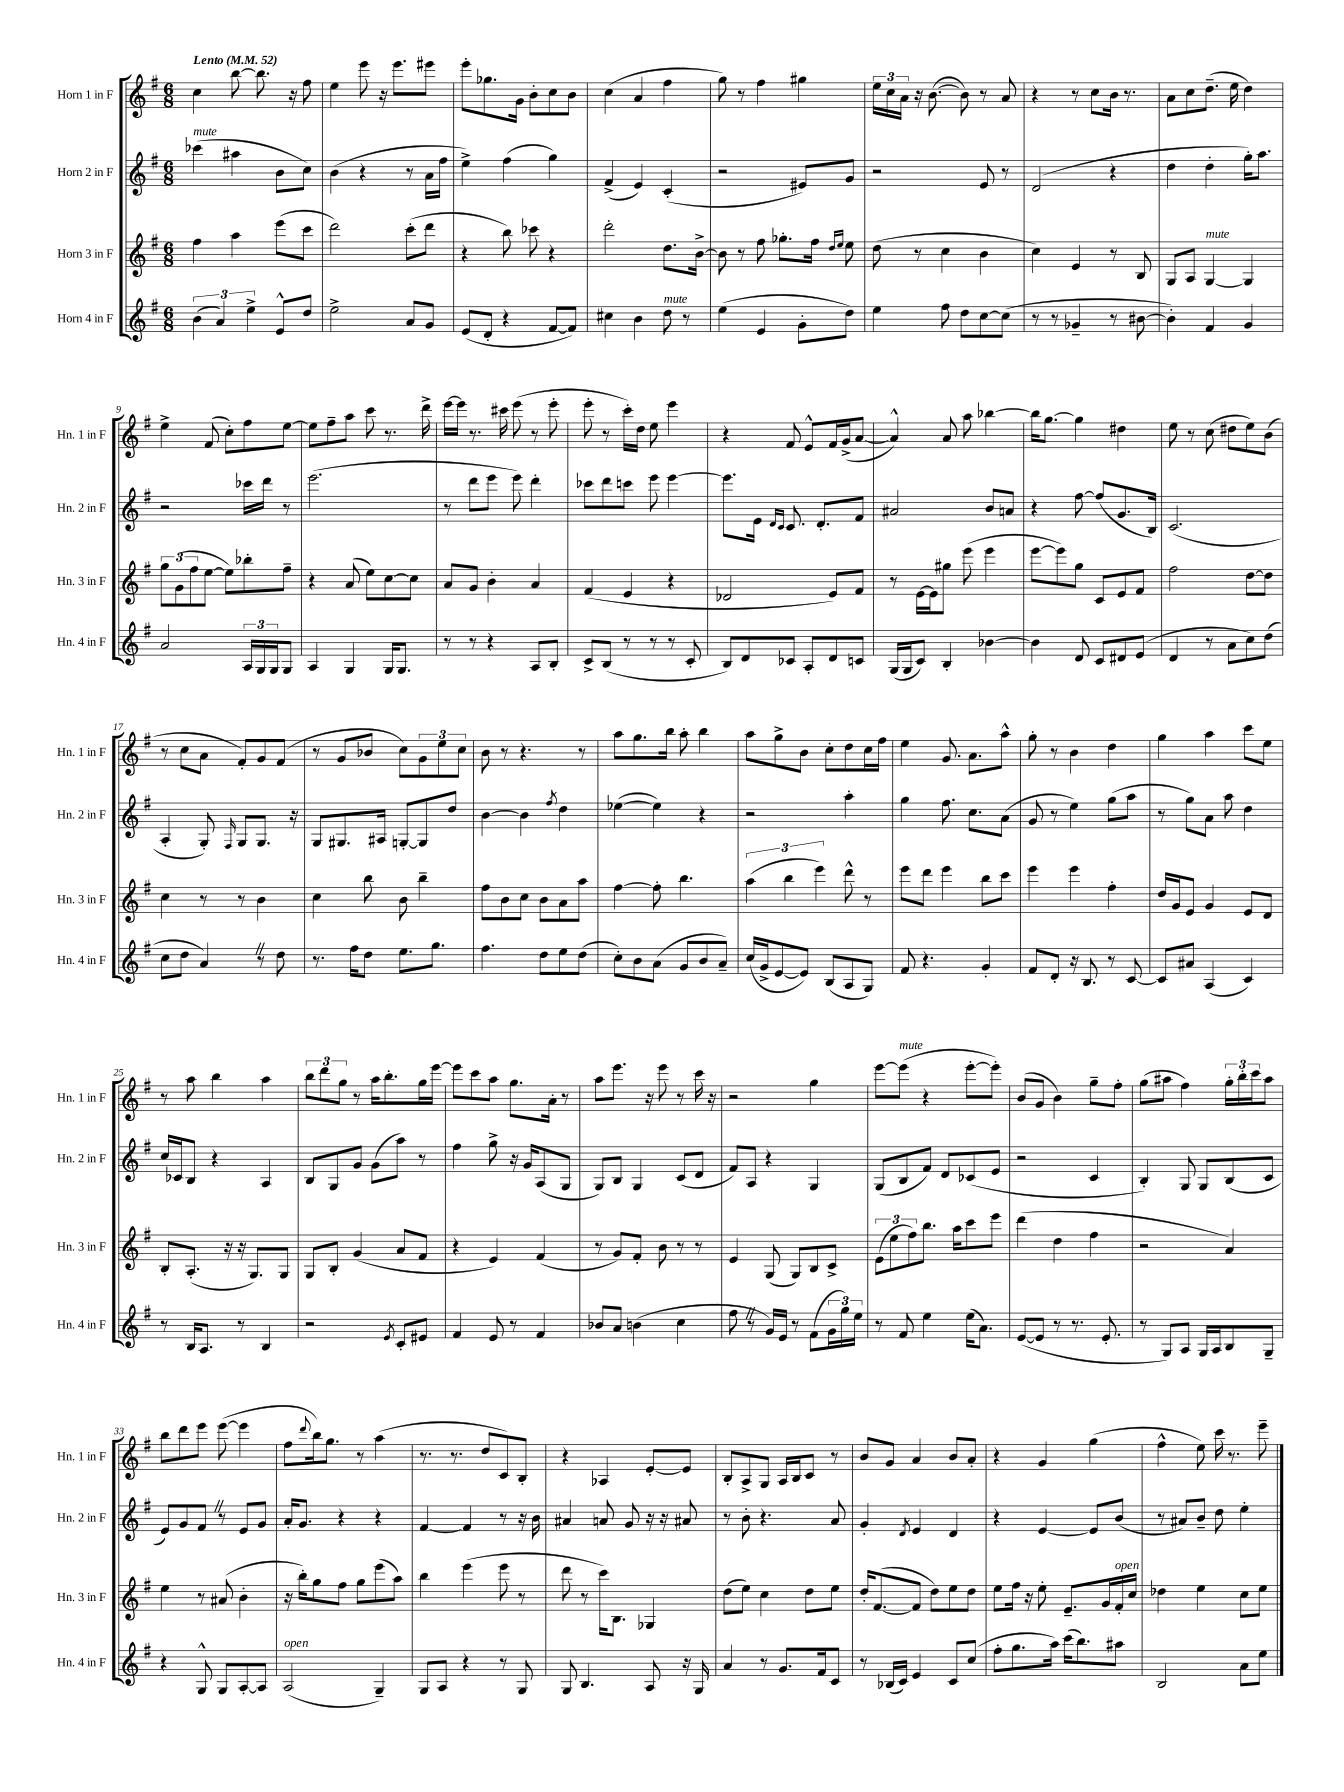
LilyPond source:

<<
\new StaffGroup <<
\new Staff = "s0" \with { instrumentName = "Horn 1 in F" shortInstrumentName = "Hn. 1 in F" } {
    \clef treble \key g \major \numericTimeSignature \time 6/8 \tempo "Lento" 4 = 52
    c''4 b''8~ b''8. r16 fis''8 |
    e''4 e'''8 r16 e'''8. eis'''8 |
    e'''8-. ges''8. g'16 b'8-. c''8 b'8 |
    c''4( a'4 fis''4 |
    g''8) r8 fis''4 gis''4 |
    \tuplet 3/2 { e''16 c''16 a'16 } r16 b'8.~( b'8) r8 a'8 |
    r4 r8 c''8 b'16 r8. |
    a'8 c''8 d''8.--( e''16 d''4) |
    e''4-> fis'8( c''8-.) fis''8 e''8~ |
    e''8 fis''8-- a''8 c'''8 r8. d'''16-> |
    e'''16~ e'''16 r8. cis'''16 e'''8( r8 e'''8-. |
    e'''8-. r8 c'''16-.) d''16 e''8 e'''4 |
    r4 fis'8 e'8-^ fis'16 g'16->( a'8~ |
    a'4-^) a'8 a''8 bes''4~ |
    bes''16 g''8.~ g''4 dis''4 |
    e''8 r8 c''8( dis''8 e''8) b'8( |
    r8 c''8 a'8 fis'8-.) g'8 fis'8( |
    r8 g'8 bes'8 c''8) \tuplet 3/2 { g'8 e''8 c''8 } |
    b'8 r8 r4. r8 |
    a''8 g''8. b''16 a''8-. b''4 |
    a''8 g''8-> b'8 c''8-. d''8 c''16 fis''16 |
    e''4 g'8. a'8. a''8-^ |
    g''8-. r8 b'4 d''4 |
    g''4 a''4 c'''8 e''8 |
    r8 a''8 b''4 a''4 |
    \tuplet 3/2 { b''8 d'''8 g''8 } r8 a''16 b''8.-. g''16 e'''16~ |
    e'''8 c'''8 a''8 g''8. a'16-. r8 |
    a''8 e'''8. r16 e'''8 r8 c'''16 r16 |
    r2 g''4 |
    e'''8~ e'''8^\markup { \italic "mute" }( r4 e'''8~-. e'''8-.) |
    b'8( g'8 b'4) g''8-- fis''8-. |
    g''8( ais''8 fis''4) \tuplet 3/2 { g''16-. b''16-. c'''16 } ais''8 |
    b''8 d'''8 e'''8 e'''8~( e'''4 |
    fis''8 \appoggiatura { d'''8 } b''16) g''8. r8 a''4( |
    r8. r8. d''8 c'8) b8-. |
    r4 aes4 e'8~-. e'8 |
    b8-. a8-> g8 a16 b16 c'8 r8 |
    b'8 g'8 a'4 b'8 a'8-. |
    r4 g'4 g''4( |
    fis''4-^ e''8) c'''16 r8. e'''8-- \bar "|." |
}
\new Staff = "s1" \with { instrumentName = "Horn 2 in F" shortInstrumentName = "Hn. 2 in F" } {
    \clef treble \key g \major \numericTimeSignature \time 6/8
    ces'''4^\markup { \italic "mute" }( ais''4 b'8 c''8) |
    b'4( r4 r8 a'16 fis''16 |
    e''4->) fis''4( g''4) |
    fis'4->( e'4) c'4-.( |
    r2 eis'8) g'8 |
    r2 e'8 r8 |
    d'2( r4 |
    d''4 d''4-. g''16-.) a''8. |
    r2 ces'''16 d'''16 r8 |
    e'''2.( |
    r8 d'''8 e'''8 e'''8) d'''4-. |
    ces'''8 d'''8 c'''8 e'''8 e'''4~ |
    e'''8. e'16 \grace { d'16 c'16 } c'8. d'8.-. fis'8 |
    ais'2 b'8 a'8 |
    r4 fis''8~ fis''8( g'8. b16) |
    c'2.( |
    a4-. g8-.) \grace { fis16 } g8 g8. r16 |
    g8 gis8. ais16 g8~-. g8 d''8 |
    b'4~ b'4 \acciaccatura { fis''8 } d''4 |
    ees''4~( ees''4) r4 |
    r2 a''4-. |
    g''4 fis''8. c''8. a'8( |
    g'8 r8 e''4) g''8( a''8 |
    r8 g''8) a'8 a''8 d''4 |
    c''16 ces'16 b8 r4 a4 |
    b8 g8 g'8 g'8( a''8) r8 |
    fis''4 g''8-> r16 g'16 a8( g8 |
    g8) b8 g4 c'8( d'8 |
    fis'8) a8 r4 g4 |
    g8( b8 fis'8) d'8 ces'8( e'8 |
    r2 c'4 |
    b4-.) g8 g8 b8( c'8 |
    e'8) g'8 fis'8 \once \override BreathingSign.text = \markup { \musicglyph "scripts.caesura.straight" } \breathe r8 e'8 g'8 |
    a'16-. g'8. r4 r4 |
    fis'4~ fis'4 r8 r16 b'16 |
    ais'4 a'8 g'8 r16 r16 ais'8 |
    r8 b'8-. r4. a'8 |
    g'4-. \acciaccatura { d'8 } e'4 d'4 |
    r4 e'4~ e'8 b'8( |
    r8 ais'8) b'8-- d''8 e''4-. \bar "|." |
}
\new Staff = "s2" \with { instrumentName = "Horn 3 in F" shortInstrumentName = "Hn. 3 in F" } {
    \clef treble \key g \major \numericTimeSignature \time 6/8
    fis''4 a''4 e'''8( c'''8 |
    d'''2) c'''8-.( d'''8 |
    r4 b''8) ces'''8 r4 |
    d'''2-. d''8. b'16~-> |
    b'8 r8 fis''8 ges''8.-. fis''16 \grace { d''16 e''16 } e''8 |
    d''8( r8 c''4 b'4 |
    c''4) e'4 r8 b8 |
    g8 a8 g4~^\markup { \italic "mute" } g4 |
    \tuplet 3/2 { g''8 g'8( fis''8 } e''8~ e''8) bes''8-. fis''8-- |
    r4 a'8( e''8) c''8~ c''8 |
    a'8 g'8 b'4-. a'4 |
    fis'4( e'4 r4 |
    des'2 e'8) fis'8 |
    r8 e'16~ e'16 gis''8 e'''8( e'''4 |
    e'''8~ e'''8) g''8 c'8 e'8 fis'8 |
    fis''2 d''8~ d''8 |
    c''4 r8 r8 b'4 |
    c''4 b''8 b'8 b''4-- |
    fis''8 b'8 c''8 b'8 a'8 a''8 |
    fis''4~ fis''8-. b''4. |
    \tuplet 3/2 { a''4( b''4 e'''4) } d'''8-^ r8 |
    e'''8 d'''8 e'''4 b''8 c'''8 |
    e'''4 e'''4 fis''4-. |
    d''16 g'16 e'8 g'4 e'8 d'8 |
    b8-. a8.-.( r16 r16 g8.) g8 |
    g8 b8-. g'4( a'8 fis'8 |
    r4 e'4) fis'4( |
    r8 g'8) fis'8-. b'8 r8 r8 |
    e'4 g8( g8) b8 c'8-> |
    \tuplet 3/2 { e'8( e''8 fis''8) } b''8. a''16 c'''8 e'''8 |
    d'''4( d''4 fis''4 |
    r2 a'4) |
    e''4 r8 ais'8( b'4-. |
    r16 b''16-.) g''8 fis''8 g''8 e'''8( a''8) |
    b''4 e'''4( e'''8 r8 |
    d'''8 r8 c'''16) b8. ges4 |
    d''8( e''8) c''4 d''8 e''8 |
    d''16-. fis'8.~( fis'8 d''8) e''8 d''8 |
    e''8 fis''16 r16 e''8-. e'8.-- g'16 fis'16-.^\markup { \italic "open" } c''16 |
    des''4 e''4 c''8 e''8 \bar "|." |
}
\new Staff = "s3" \with { instrumentName = "Horn 4 in F" shortInstrumentName = "Hn. 4 in F" } {
    \clef treble \key g \major \numericTimeSignature \time 6/8
    \tuplet 3/2 { b'4( a'4) e''4-> } e'8-^ d''8 |
    e''2-> a'8 g'8 |
    e'8( d'8-. r4 fis'8~ fis'8) |
    cis''4 b'4 d''8^\markup { \italic "mute" } r8 |
    e''4( e'4 g'8-. d''8) |
    e''4 fis''8 d''8 c''8~ c''8( |
    r8 r8 ges'4-- r8 bis'8~ |
    bis'4-.) fis'4 g'4 |
    a'2 \tuplet 3/2 { a16 g16 g16 } g8 |
    a4 g4 g16 g8. |
    r8 r8 r4 a8 b8-. |
    c'8-> b8( r8 r8 r8 c'8-. |
    b8) d'8 ces'8 a8-. d'8 c'8 |
    g16( g16 c'8) b4-. bes'4~ |
    bes'4 d'8 c'8 dis'8 e'8( |
    d'4 r8 a'8 c''8) d''8( |
    c''8 d''8 a'4) \once \override BreathingSign.text = \markup { \musicglyph "scripts.caesura.straight" } \breathe r8 d''8 |
    r8. fis''16 d''8 e''8. g''8. |
    fis''4. d''8 e''8 d''8( |
    c''8-.) b'8 a'8( g'8 b'8 a'8--) |
    c''16( g'16-> e'8~ e'8) b8( a8 g8) |
    fis'8 r4. g'4-. |
    fis'8 d'8-. r16 b8. r8 c'8~ |
    c'8 ais'8 a4( c'4) |
    r8 b16 a8. r8 b4 |
    r2 \acciaccatura { e'8 } c'8-. eis'8 |
    fis'4 e'8 r8 fis'4 |
    bes'8 a'8 b'4( c''4 |
    fis''8 \once \override BreathingSign.text = \markup { \musicglyph "scripts.caesura.straight" } \breathe r8 g'16) e'16 r8 fis'8( \tuplet 3/2 { g'16 g''16) e''16 } |
    r8 fis'8 e''4 e''16( a'8.) |
    e'8~( e'8 r8 r8. e'8.-. |
    r8 g8) a8 g16 a16 b8 g8-- |
    r4 g8-^ g8 a8~-. a8 |
    a2^\markup { \italic "open" }( g4--) |
    g8 a8 r4 r8 g8 |
    g8 b4. a8 r16 g16 |
    a'4 r8 g'8. fis'16 c'8 |
    r8 bes16( c'16) e'4 c'8 c''8( |
    fis''8-. g''8. a''16) c'''16( b''8.) ais''8 |
    b2 a'8 e''8 \bar "|." |
}
>>
>>
